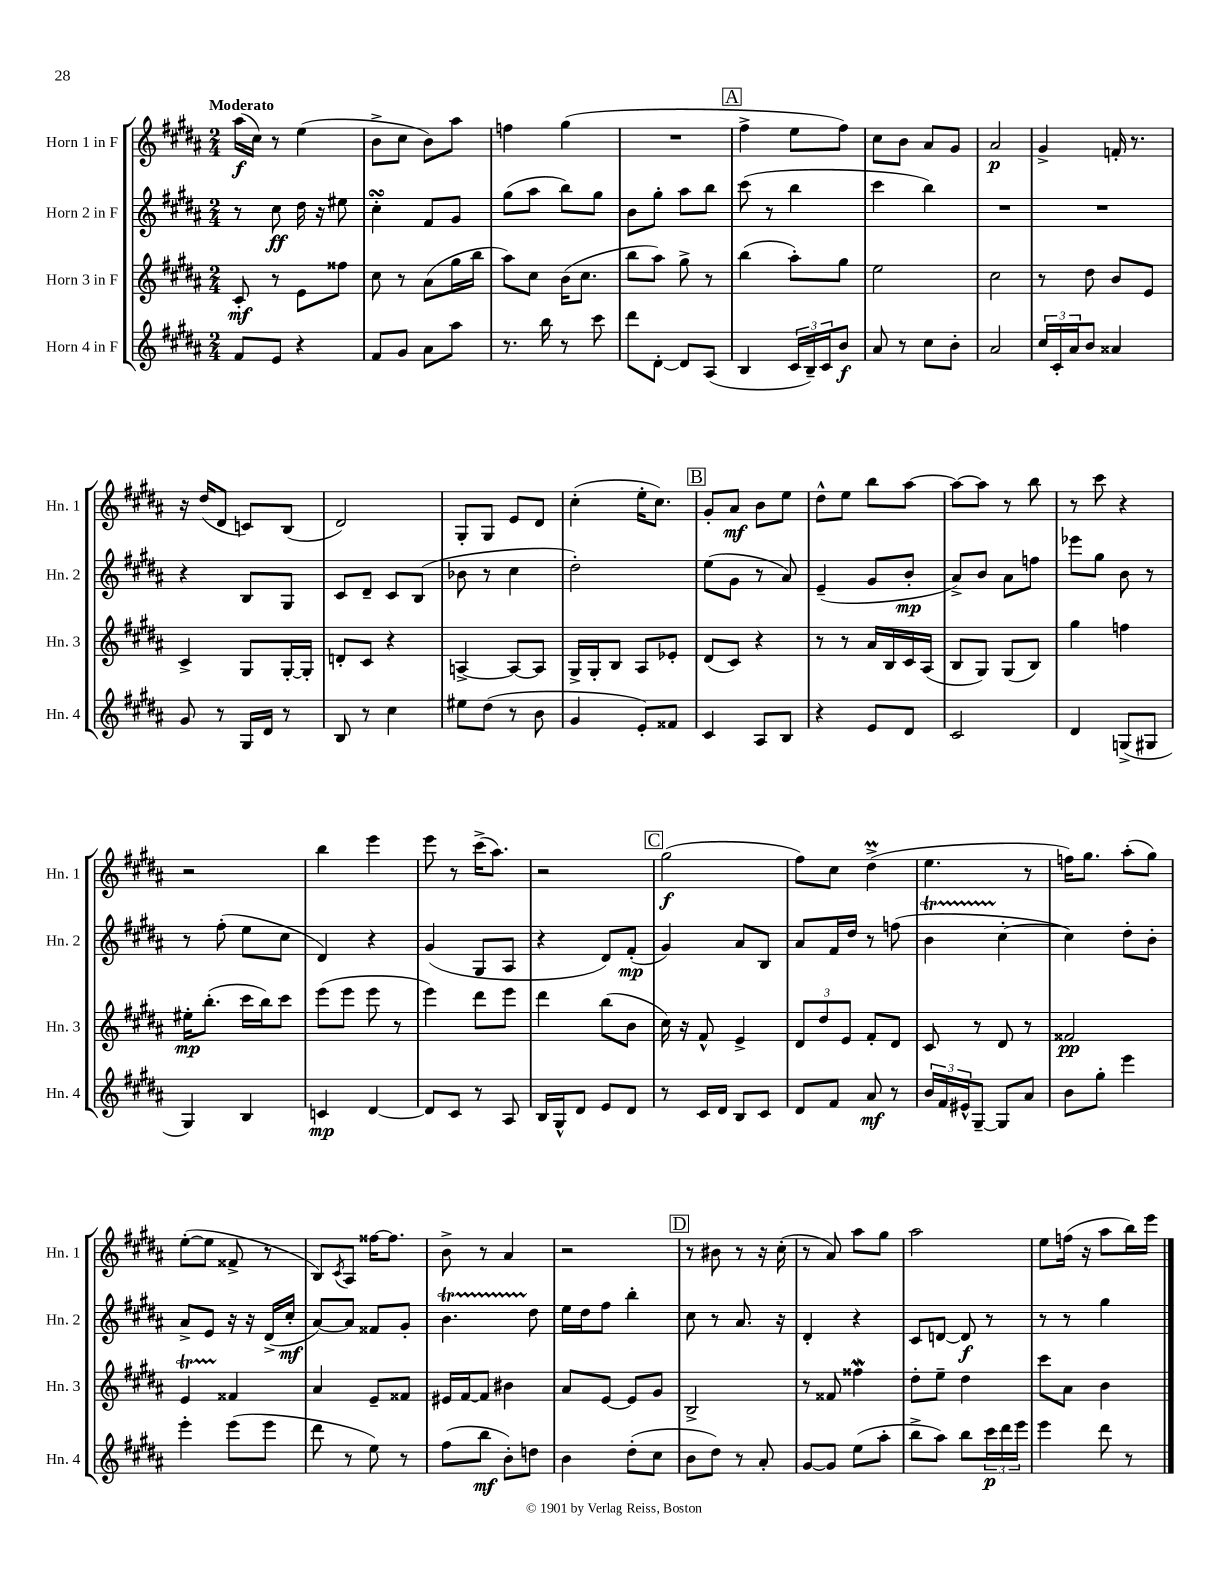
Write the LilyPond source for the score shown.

<<
\new StaffGroup <<
\new Staff = "s0" \with { instrumentName = "Horn 1 in F" shortInstrumentName = "Hn. 1" } {
    \clef treble \key b \major \numericTimeSignature \time 2/4 \tempo "Moderato"
    ais''16\f( cis''16) r8 e''4( |
    b'8-> cis''8 b'8) ais''8 |
    f''4 gis''4( |
    R2 |
    \mark \markup { \box "A" } fis''4-> e''8 fis''8) |
    cis''8 b'8 ais'8 gis'8 |
    ais'2\p |
    gis'4-> f'16-. r8. |
    r16 dis''16( dis'8 c'8) b8( |
    dis'2) |
    gis8-. gis8 e'8 dis'8 |
    cis''4-.( e''16-. cis''8.) |
    \mark \markup { \box "B" } gis'8-. ais'8\mf b'8 e''8 |
    dis''8-^ e''8 b''8 ais''8~ |
    ais''8~ ais''8 r8 b''8 |
    r8 cis'''8 r4 |
    r2 |
    b''4 e'''4 |
    e'''8 r8 cis'''16->( ais''8.) |
    r2 |
    \mark \markup { \box "C" } gis''2\f( |
    fis''8) cis''8 dis''4->\prall( |
    e''4. r8 |
    f''16) gis''8. ais''8-.( gis''8) |
    e''8~-.( e''8 fisis'8-> r8 |
    b8) \acciaccatura { cis'8 } ais8 fisis''16~ fisis''8. |
    b'8-> r8 ais'4 |
    r2 |
    \mark \markup { \box "D" } r8 bis'8 r8 r16 cis''16-.( |
    r8 ais'8) ais''8 gis''8 |
    ais''2 |
    e''8 f''16( r16 ais''8 b''16) e'''16 \bar "|." |
}
\new Staff = "s1" \with { instrumentName = "Horn 2 in F" shortInstrumentName = "Hn. 2" } {
    \clef treble \key b \major \numericTimeSignature \time 2/4
    r8 cis''8\ff dis''16 r16 eis''8 |
    cis''4-.\turn fis'8 gis'8 |
    gis''8( ais''8 b''8) gis''8 |
    b'8 gis''8-. ais''8 b''8 |
    \mark \markup { \box "A" } cis'''8( r8 b''4 |
    cis'''4 b''4) |
    R2 |
    R2 |
    r4 b8 gis8 |
    cis'8 dis'8-- cis'8 b8( |
    bes'8 r8 cis''4 |
    dis''2-.) |
    \mark \markup { \box "B" } e''8( gis'8 r8 ais'8) |
    e'4--( gis'8 b'8-.\mp |
    ais'8->) b'8 ais'8 f''8 |
    ees'''8 gis''8 b'8 r8 |
    r8 fis''8-.( e''8 cis''8 |
    dis'4) r4 |
    gis'4( gis8 ais8 |
    r4 dis'8) fis'8-.\mp( |
    \mark \markup { \box "C" } gis'4) ais'8 b8 |
    ais'8 fis'16 dis''16 r8 f''8( |
    b'4\startTrillSpan cis''4~-.\stopTrillSpan |
    cis''4) dis''8-. b'8-. |
    ais'8-> e'8 r16 r16 dis'16->( cis''16-.\mf |
    ais'8~) ais'8 fisis'8 gis'8-. |
    b'4.\startTrillSpan dis''8\stopTrillSpan |
    e''16 dis''16 fis''8 b''4-. |
    \mark \markup { \box "D" } cis''8 r8 ais'8. r16 |
    dis'4-. r4 |
    cis'8 d'8~ d'8\f r8 |
    r8 r8 gis''4 \bar "|." |
}
\new Staff = "s2" \with { instrumentName = "Horn 3 in F" shortInstrumentName = "Hn. 3" } {
    \clef treble \key b \major \numericTimeSignature \time 2/4
    cis'8-.\mf r8 e'8 fisis''8 |
    cis''8 r8 ais'8( gis''16 b''16 |
    ais''8) cis''8 b'16( cis''8. |
    b''8 ais''8) gis''8-> r8 |
    \mark \markup { \box "A" } b''4( ais''8-.) gis''8 |
    e''2 |
    cis''2 |
    r8 dis''8 b'8 e'8 |
    cis'4-> gis8 gis16~-. gis16-. |
    d'8-. cis'8 r4 |
    a4~-> a8~ a8 |
    gis16-> gis16-. b8 ais8 ees'8-. |
    \mark \markup { \box "B" } dis'8( cis'8) r4 |
    r8 r8 ais'16 b16 cis'16 ais16( |
    b8 gis8) gis8( b8) |
    gis''4 f''4 |
    eis''16-.\mp b''8.-.( cis'''16 b''16) cis'''8 |
    e'''8( e'''8 e'''8 r8 |
    e'''4) dis'''8 e'''8 |
    dis'''4 b''8( b'8 |
    \mark \markup { \box "C" } cis''16) r16 fis'8-^ e'4-> |
    \tuplet 3/2 { dis'8 dis''8 e'8 } fis'8-. dis'8 |
    cis'8 r8 dis'8 r8 |
    fisis'2\pp |
    e'4\startTrillSpan fisis'4\stopTrillSpan |
    ais'4 e'8-- fisis'8 |
    eis'16 fis'16~ fis'8 bis'4 |
    ais'8 e'8~ e'8 gis'8 |
    \mark \markup { \box "D" } b2-> |
    r8 fisis'8 fisis''4\mordent |
    dis''8-. e''8-- dis''4 |
    cis'''8 ais'8 b'4 \bar "|." |
}
\new Staff = "s3" \with { instrumentName = "Horn 4 in F" shortInstrumentName = "Hn. 4" } {
    \clef treble \key b \major \numericTimeSignature \time 2/4
    fis'8 e'8 r4 |
    fis'8 gis'8 ais'8 ais''8 |
    r8. b''16 r8 cis'''8 |
    dis'''8 dis'8~-. dis'8 ais8( |
    \mark \markup { \box "A" } b4 \tuplet 3/2 { cis'16 b16--) cis'16 } b'8\f |
    ais'8 r8 cis''8 b'8-. |
    ais'2 |
    \tuplet 3/2 { cis''16 cis'16-. ais'16 } b'8 aisis'4 |
    gis'8 r8 gis16 dis'16 r8 |
    b8 r8 cis''4 |
    eis''8 dis''8( r8 b'8 |
    gis'4 e'8-.) fisis'8 |
    \mark \markup { \box "B" } cis'4 ais8 b8 |
    r4 e'8 dis'8 |
    cis'2 |
    dis'4 g8->( gis8 |
    gis4) b4 |
    c'4\mp dis'4~ |
    dis'8 cis'8 r8 ais8 |
    b16 gis16-^ dis'8 e'8 dis'8 |
    \mark \markup { \box "C" } r8 cis'16 dis'16 b8 cis'8 |
    dis'8 fis'8 ais'8\mf r8 |
    \tuplet 3/2 { b'16 fis'16 eis'16-^ } gis8~-- gis8 ais'8 |
    b'8 gis''8-. e'''4 |
    e'''4-. e'''8( e'''8 |
    dis'''8 r8 e''8) r8 |
    fis''8( b''8\mf b'8-.) d''8 |
    b'4 dis''8-.( cis''8 |
    \mark \markup { \box "D" } b'8 dis''8) r8 ais'8-. |
    gis'8~ gis'8 e''8( ais''8-. |
    b''8-> ais''8) b''8 \tuplet 3/2 { cis'''16\p dis'''16 e'''16 } |
    e'''4 dis'''8 r8 \bar "|." |
}
>>
>>
\layout { \context { \Score \remove "Bar_number_engraver" } }
